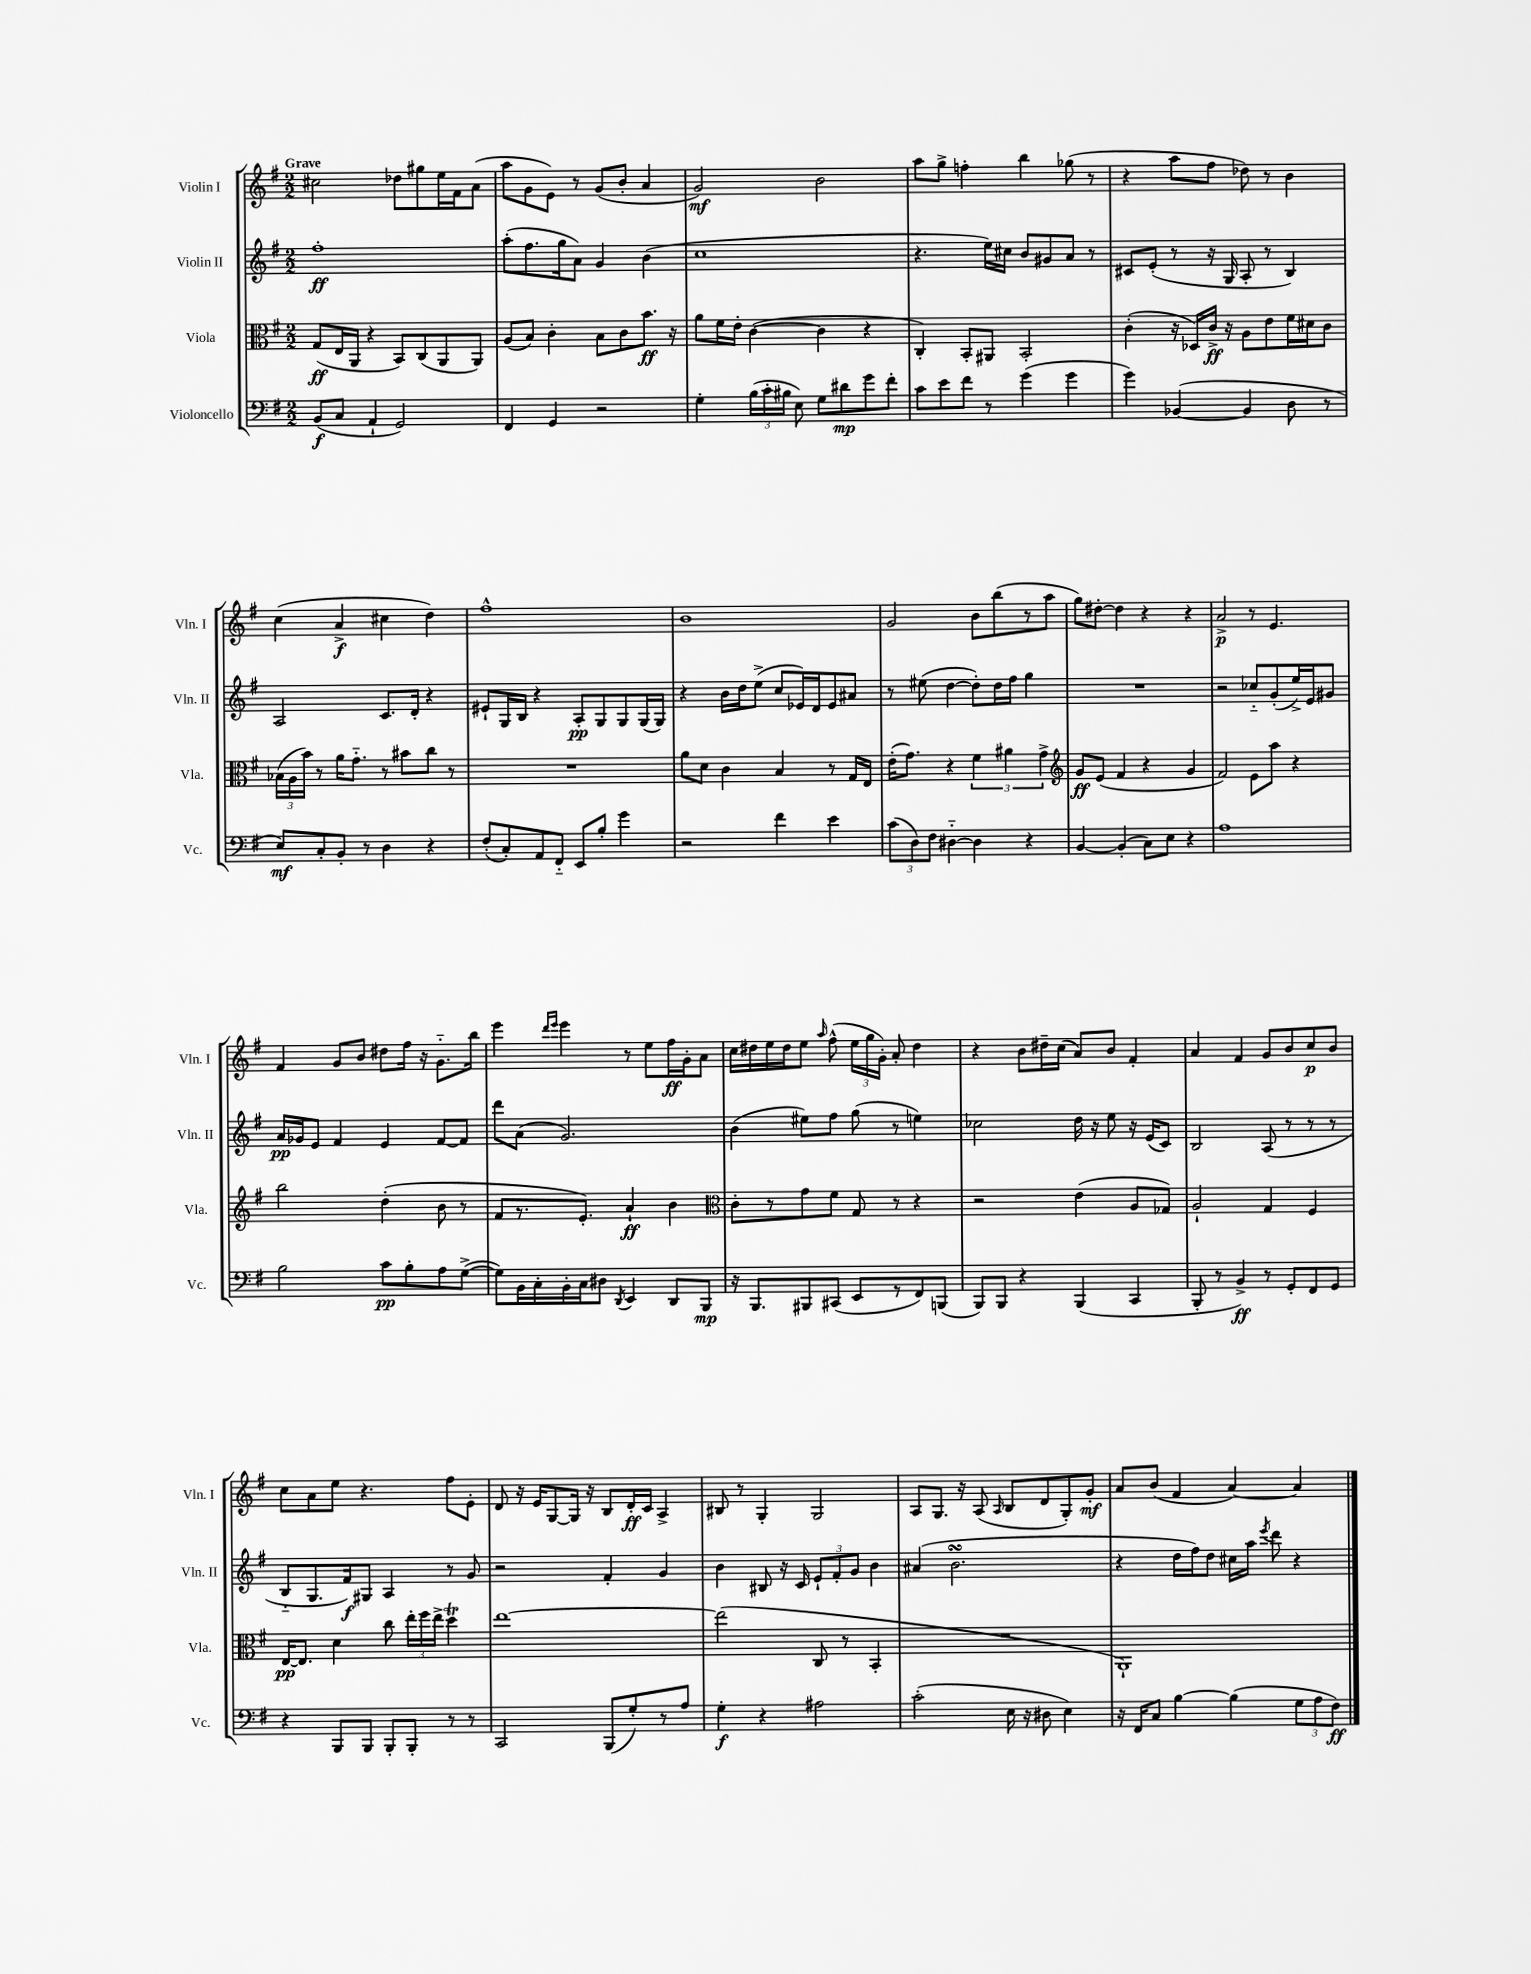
<<
\new StaffGroup <<
\new Staff = "s0" \with { instrumentName = "Violin I" shortInstrumentName = "Vln. I" } {
    \clef treble \key g \major \numericTimeSignature \time 2/2 \tempo "Grave"
    \autoBeamOff cis''2 des''8[ gis''8 e''16 fis'16 a'8]( |
    a''8[ g'8 e'8]) r8 g'8[( b'8]-. a'4 |
    g'2\mf) b'2 |
    a''8[ g''8]-> f''4-. b''4 ges''8( r8 |
    r4 a''8[ fis''8] des''8) r8 b'4 |
    c''4( a'4->\f cis''4 d''4) |
    fis''1-^ |
    b'1 |
    g'2 b'8[ b''8( r8 a''8] |
    g''8[) dis''8]~-. dis''4 r4 r4 |
    a'2->\p r8 e'4. |
    fis'4 g'8[ b'8] dis''8[ fis''16] r16 g'8.[-_ b''16] |
    e'''4 \grace { d'''16[ e'''16] } e'''4 r8 e''8[ fis''16\ff g'16-. a'8] |
    c''16[ dis''16 e''16 dis''16 e''8] \grace { a''16 } fis''8-^( \tuplet 3/2 { e''16[ g''16 g'16]-.) } a'8-. dis''4 |
    r4 b'8[ dis''16-- c''16]( a'8[) b'8] fis'4-. |
    a'4 fis'4 g'8[ b'8 c''8\p b'8] |
    c''8[ a'8 e''8] r4. fis''8[ e'8]-. |
    d'8 r16 e'16[ g8~ g16] r16 b8[ d'16-.\ff c'16] a4-> |
    bis8 r8 g4-. g2 |
    a8[ g8.] r16 a8( \grace { a16 } b8[ d'8 g8-.) g'8]-.\mf |
    a'8[ b'8]( fis'4 a'4~) a'4 \bar "|." |
}
\new Staff = "s1" \with { instrumentName = "Violin II" shortInstrumentName = "Vln. II" } {
    \clef treble \key g \major \numericTimeSignature \time 2/2
    \autoBeamOff fis''1-.\ff |
    a''8[-.( fis''8. g''16 a'8]) g'4 b'4( |
    c''1 |
    r4. e''16[) cis''16] b'8[ gis'8 a'8] r8 |
    cis'8[ e'8]-.( r8 r16 g16 a8-. r8 b4) |
    a2 c'8.[ d'16]-. r4 |
    eis'8[-! g16 b16] r4 a8[-.\pp g8 g8 g16( g16]) |
    r4 b'16[ d''16 e''8]->( c''8[ ees'16) d'16 ees'8 ais'8] |
    r8 eis''8( d''4~ d''8[-.) d''16 fis''16] g''4 |
    R1 |
    r2 ces''8[-_ g'8-.( e''16->) e'16 gis'8] |
    a'16[\pp ges'16 e'8] fis'4 e'4 fis'8[~ fis'8] |
    d'''8[ a'8]( g'2.) |
    b'4( eis''8[) fis''8] g''8( r8 e''4) |
    ces''2 d''16 r16 e''8 r16 e'16[( c'8]) |
    b2 a8( r8 r8 r8 |
    b8[-_ g8. fis'16\f) gis8] a4 r8 g'8 |
    r2 fis'4-. g'4 |
    b'4 bis8 r16 c'16 \tuplet 3/2 { e'8[-! fis'8-. g'8] } b'4 |
    ais'4( b'2.\turn |
    r4 d''16[ fis''16) d''8] cis''16[ a''16] \acciaccatura { e'''8 } d'''8 r4 \bar "|." |
}
\new Staff = "s2" \with { instrumentName = "Viola" shortInstrumentName = "Vla." } {
    \clef alto \key g \major \numericTimeSignature \time 2/2
    \autoBeamOff g8[\ff( e16 a,16] r4 b,8[) c8( a,8 a,8]) |
    a8[( b8]) c'4-. b8[ c'8 b'8.]\ff r16 |
    a'8[ fis'16 e'16]-. c'4~( c'4 r4 |
    c4-.) b,8[-. ais,8] b,2-. |
    c'4-.( r16 des16[) c'16]->\ff r16 a8[ e'8 fis'16 dis'16 c'8] |
    \tuplet 3/2 { bes16[( a16 b'16]) } r8 a'16[ g'8.]-_ r8 bis'8[ c''8] r8 |
    R1 |
    a'8[ d'8] c'4 b4 r8 g16[ e16] |
    e'16[-.( g'8.]) r4 \tuplet 3/2 { fis'4 ais'4 g'4-> } |
    \clef treble g'8[\ff e'8]( fis'4 r4 g'4 |
    fis'2) e'8[ a''8] r4 |
    b''2 d''4-.( b'8 r8 |
    fis'8[ r8. e'8.]-.) a'4-!\ff b'4 |
    \clef alto c'8[-. r8 g'8 fis'8] g8 r8 r4 |
    r2 e'4( a8[ ges8]) |
    a2-! g4 fis4 |
    e16[~\pp e8.] d'4 c''8 \tuplet 3/2 { e''16[-. fis''16 e''16]-> } d''4\trill |
    e''1~ |
    e''2( c8 r8 b,4-. |
    R1 |
    a,1-!) \bar "|." |
}
\new Staff = "s3" \with { instrumentName = "Violoncello" shortInstrumentName = "Vc." } {
    \clef bass \key g \major \numericTimeSignature \time 2/2
    \autoBeamOff b,8[\f( c8] a,4-! g,2) |
    fis,4 g,4 r2 |
    g4-. \tuplet 3/2 { b16[( c'16-. bis16] } e8) g8[ dis'8\mp g'8 fis'8]-. |
    c'8[ e'8 fis'8] r8 g'4( g'4 |
    g'4) bes,4~( bes,4 d8 r8 |
    e8[\mf) c8-. b,8]-. r8 d4 r4 |
    fis8[-.( c8-.) a,8 fis,8]-_ e,8[ b8]-. g'4 |
    r2 fis'4 e'4 |
    \tuplet 3/2 { c'8[( d8) fis8] } dis4~-_ dis4 r4 |
    b,4~ b,4-.( c8[) e8] r4 |
    a1 |
    b2 c'8[\pp b8-. a8 g8]~->( |
    g8[) b,16 c16-. b,16-. c16 dis8] \acciaccatura { d,8 } e,4 d,8[ b,,8]\mp |
    r16 b,,8.[ bis,,8 cis,8]( e,8[ r8 fis,8) b,,8]( |
    b,,8[) b,,8] r4 b,,4( c,4 |
    b,,8-. r8 b,4->\ff) r8 g,8[-. fis,8 g,8] |
    r4 b,,8[ b,,8] b,,8[-. b,,8]-. r8 r8 |
    c,2 b,,8[( g8-.) r8 a8] |
    g4-.\f r4 ais2 |
    c'2-.( e16 r16 dis8 e4) |
    r16 fis,16[ c8] b4~ b4( \tuplet 3/2 { g8[ a8 fis8]\ff) } \bar "|." |
}
>>
>>
\layout { \context { \Score \remove "Bar_number_engraver" } }
